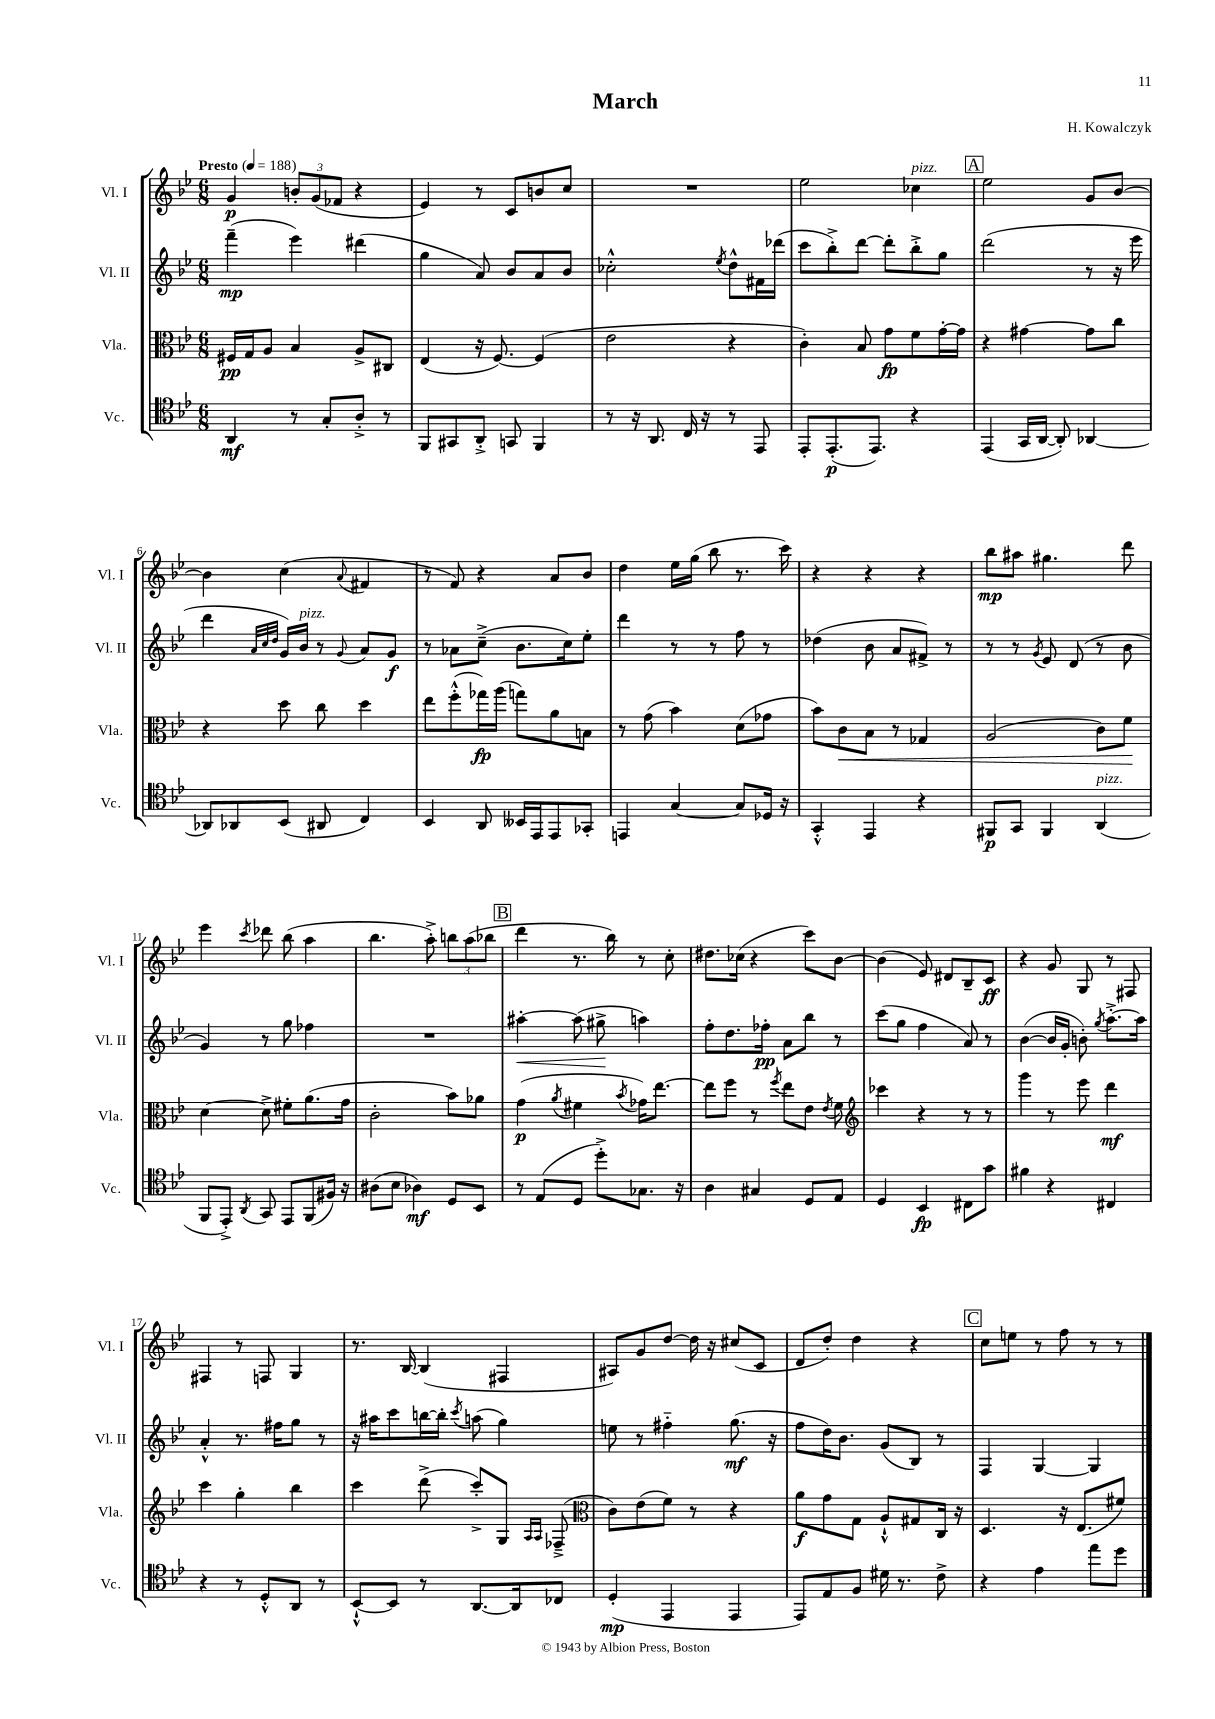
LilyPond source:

\header { title = "March" composer = "H. Kowalczyk" }
<<
\new StaffGroup <<
\new Staff = "s0" \with { instrumentName = "Vl. I" shortInstrumentName = "Vl. I" } {
    \clef treble \key bes \major \numericTimeSignature \time 6/8 \tempo "Presto" 4 = 188
    \autoBeamOff g'4\p \tuplet 3/2 { b'8[-. g'8( fes'8] } r4 |
    ees'4) r8 c'8[ b'8 c''8] |
    R2. |
    ees''2 ces''4^\markup { \italic "pizz." } |
    \mark \markup { \box "A" } ees''2 g'8[ bes'8]~ |
    bes'4 c''4( \appoggiatura { a'8 } fis'4 |
    r8 f'8) r4 a'8[ bes'8] |
    d''4 ees''16[ g''16]( bes''8 r8. c'''16) |
    r4 r4 r4 |
    bes''8[\mp ais''8] gis''4. d'''8 |
    ees'''4 \acciaccatura { c'''8 } des'''8 bes''8( a''4 |
    bes''4. a''8-.->) \tuplet 3/2 { b''8[ a''8( bes''8] } |
    \mark \markup { \box "B" } d'''4 r8. bes''16) r8 c''8-. |
    dis''8.[ ces''16]( r4 c'''8[) bes'8]~ |
    bes'4( ees'8) dis'8[ bes8-- c'8]\ff |
    r4 g'8 g8 r8 fis8 |
    fis4 r8 f8 g4 |
    r8. bes16~ bes4( fis4 |
    ais8[) g'8 d''8]~ d''16 r16 cis''8[( c'8] |
    d'8[ d''8]-.) d''4 r4 |
    \mark \markup { \box "C" } c''8[ e''8] r8 f''8 r8 r8 \bar "|." |
}
\new Staff = "s1" \with { instrumentName = "Vl. II" shortInstrumentName = "Vl. II" } {
    \clef treble \key bes \major \numericTimeSignature \time 6/8
    \autoBeamOff f'''4--\mp( ees'''4) dis'''4( |
    g''4 a'8) bes'8[ a'8 bes'8] |
    ces''2-.-^ \acciaccatura { ees''8 } d''8[-^ fis'16 des'''16]( |
    c'''8[ bes''8-.->) d'''8]~ d'''8[-. bes''8-.-> g''8] |
    \mark \markup { \box "A" } d'''2( r8 r16 ees'''16 |
    d'''4 \grace { a'32[ c''32 d''32] } g'16[) bes'16]^\markup { \italic "pizz." } r8 \appoggiatura { g'8 } a'8[ g'8]\f |
    r8 aes'8[ c''8]--->( bes'8.[ c''16) ees''8]-. |
    d'''4 r8 r8 f''8 r8 |
    des''4( bes'8 a'8[ fis'8]->) r8 |
    r8 r8 \acciaccatura { g'8 } ees'8 d'8( r8 bes'8 |
    g'4) r8 g''8 fes''4 |
    R2. |
    \mark \markup { \box "B" } ais''4~-.\< ais''8( gis''8->\! a''4) |
    f''8[-. d''8. fes''16]-.\pp a'8[ bes''8] r8 |
    c'''8[( g''8] f''4 a'8) r8 |
    bes'4~( bes'16[ g'16]-. b'8-.) \acciaccatura { g''8 } a''8.[~-.-> a''16] |
    a'4-.-^ r8. fis''16[ g''8] r8 |
    r16 ais''16[ c'''8 b''16~ b''16]-. \acciaccatura { c'''8 } a''8( g''4) |
    e''8 r8 fis''4-_ g''8.\mf( r16 |
    f''8[ d''16) bes'8.] g'8[( bes8]) r8 |
    \mark \markup { \box "C" } f4 g4~ g4 \bar "|." |
}
\new Staff = "s2" \with { instrumentName = "Vla." shortInstrumentName = "Vla." } {
    \clef alto \key bes \major \numericTimeSignature \time 6/8
    \autoBeamOff fis16[\pp g16 a8] bes4 a8[-> cis8] |
    ees4( r16 f8.~) f4( |
    ees'2 r4 |
    c'4-.) bes8 g'8[\fp f'8 g'16~-. g'16] |
    \mark \markup { \box "A" } r4 gis'4~ gis'8[ c''8] |
    r4 d''8 c''8 d''4 |
    ees''8[ f''8-.-^( ges''16\fp) a''16]( g''8[) a'8 b8] |
    r8 g'8( bes'4) d'8[( ges'8] |
    bes'8[) c'8\< bes8] r8 ges4 |
    a2( c'8[) f'8]\! |
    d'4~ d'8-> fis'8[-. a'8.( g'16] |
    c'2-. bes'8[) aes'8] |
    \mark \markup { \box "B" } g'4\p( \acciaccatura { a'8 } fis'4 \acciaccatura { bes'8 } ges'16[) ees''8.]~ |
    ees''8[ f''8] r8 \acciaccatura { f''8 } ees''8[ ees'8] \acciaccatura { ees'8 } f'8 |
    \clef treble ces'''4 r4 r8 r8 |
    g'''4 r8 ees'''8 d'''4\mf |
    c'''4 g''4-. bes''4 |
    c'''4 d'''8->( c'''8[-.->) g8] \grace { a16[ a16] } fes8--->( |
    \clef alto c'8[) ees'8( f'8]) r8 r4 |
    a'8[\f g'8 g8] a8[-!-^ gis8 c16] r16 |
    \mark \markup { \box "C" } d4. r16 ees8.[( fis'8]) \bar "|." |
}
\new Staff = "s3" \with { instrumentName = "Vc." shortInstrumentName = "Vc." } {
    \clef tenor \key bes \major \numericTimeSignature \time 6/8
    \autoBeamOff a,4\mf r8 g8[-. a8]-.-> r8 |
    f,8[ gis,8 a,8]-.-> g,8 f,4 |
    r8 r16 a,8. c16 r16 r8 ees,8 |
    ees,8[-. ees,8.-.\p( ees,8.]) r4 |
    \mark \markup { \box "A" } ees,4( g,16[ a,16]~ a,8-.) aes,4~ |
    aes,8[ aes,8 bes,8]( ais,8 c4) |
    bes,4 a,8 beses,16[ ees,16 ees,8 ges,8]-. |
    e,4 g4~ g8[ des16] r16 |
    g,4-.-^ ees,4 r4 |
    fis,8[\p g,8] fis,4 a,4^\markup { \italic "pizz." }( |
    f,8[ ees,8]-.->) \acciaccatura { a,8 } g,8 ees,8[ f,8( fis16]) r16 |
    ais8[( bes8] aes4\mf) d8[ bes,8] |
    \mark \markup { \box "B" } r8 ees8[( d8] d''8[-.->) ges8.] r16 |
    a4 gis4 d8[ ees8] |
    d4 bes,4\fp cis8[ g'8] |
    fis'4 r4 cis4 |
    r4 r8 d8[-.-^ a,8] r8 |
    bes,8[~-!-^ bes,8] r8 a,8.[~ a,16 ces8] |
    d4-.\mp( ees,4 ees,4 |
    ees,8[) ees8 f8] dis'16 r8. c'8-> |
    \mark \markup { \box "C" } r4 ees'4 ees''8[ d''8] \bar "|." |
}
>>
>>
